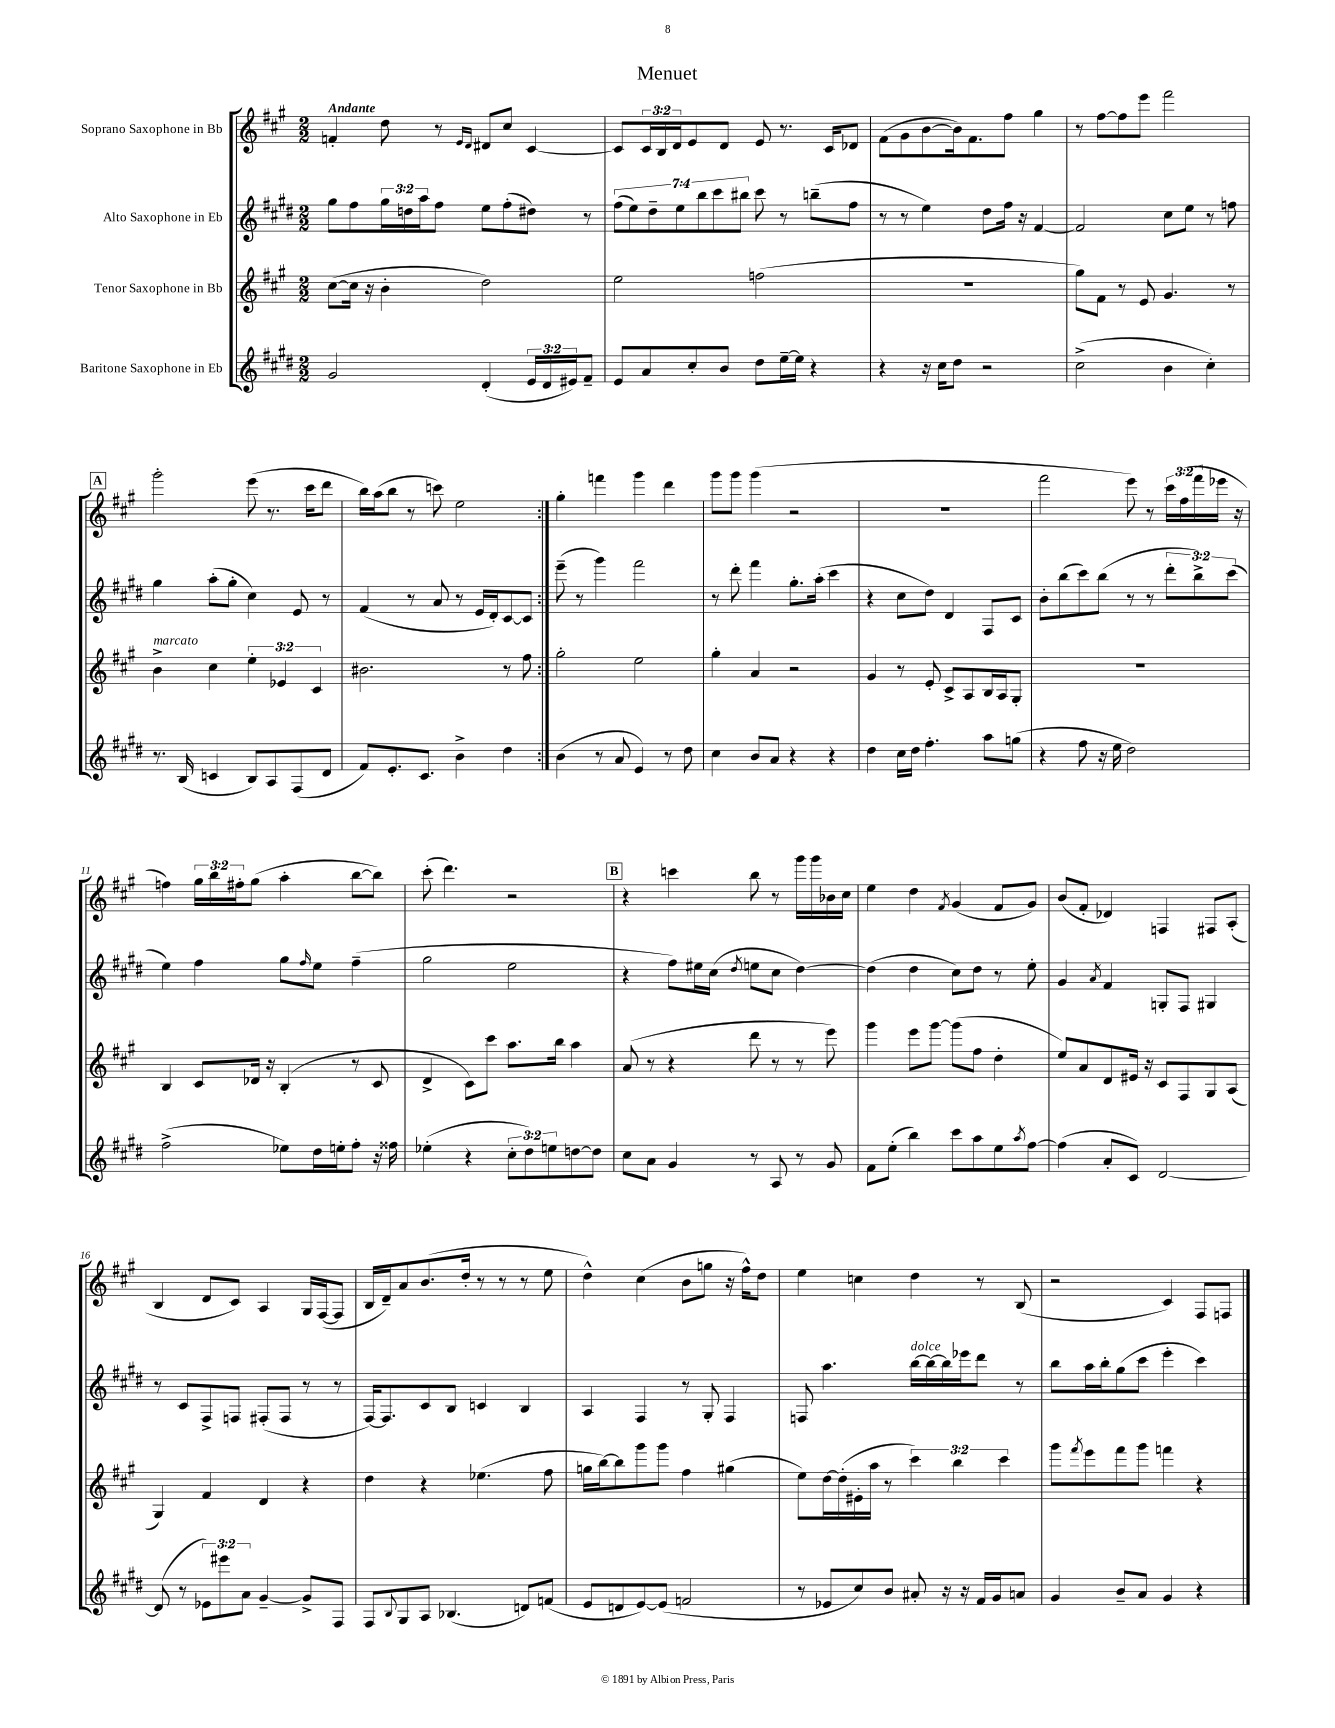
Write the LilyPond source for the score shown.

\header { title = "Menuet" }
<<
\new StaffGroup <<
\new Staff = "s0" \with { instrumentName = "Soprano Saxophone in Bb" } {
    \clef treble \key a \major \numericTimeSignature \time 2/2 \override Staff.TupletNumber.text = #tuplet-number::calc-fraction-text \tempo "Andante"
    \repeat volta 2 { f'4-. d''8 r8 \grace { e'16 d'16 } dis'8 cis''8 cis'4~ |
    cis'8 \tuplet 3/2 { cis'16 b16 d'16 } e'8 d'8 e'8 r8. cis'16 des'8 |
    fis'8( gis'8 b'8~ b'16) fis'8. fis''8 gis''4 |
    r8 fis''8~ fis''8 e'''8 fis'''2 |
    \mark \markup { \box "A" } gis'''2-. e'''8( r8. cis'''16 d'''8 |
    b''16) a''16( b''8 r8 c'''8) e''2 | }
    gis''4-. f'''4 gis'''4 d'''4 |
    gis'''8 gis'''8 gis'''4( r2 |
    R1 |
    fis'''2 e'''8) r8 \tuplet 3/2 { cis'''16 fis''16( fis'''16 } ees'''16 r16 |
    f''4) \tuplet 3/2 { gis''16 b''16 fis''16-. } gis''8( a''4-. b''8~ b''8) |
    cis'''8-.( d'''4.) r2 |
    \mark \markup { \box "B" } r4 c'''4 b''8 r8 gis'''16 gis'''16 bes'16 cis''16 |
    e''4 d''4 \acciaccatura { fis'8 } gis'4( fis'8 gis'8) |
    b'8( fis'8-. des'4) f4 fis8 a8-.( |
    b4 d'8 cis'8) a4 gis16 fis16~( fis8 |
    b16 d'16--) a'8 b'8.( d''16-. r8 r8 r8 e''8 |
    d''4-^) cis''4( b'8 g''8 r16 fis''16-^) d''8 |
    e''4 c''4 d''4 r8 b8( |
    r2 cis'4) fis8 f8 \bar "|." |
}
\new Staff = "s1" \with { instrumentName = "Alto Saxophone in Eb" } {
    \clef treble \key e \major \numericTimeSignature \time 2/2 \override Staff.TupletNumber.text = #tuplet-number::calc-fraction-text
    \repeat volta 2 { gis''8 fis''8 \tuplet 3/2 { gis''16 d''16 a''16 } fis''8 e''8 fis''8-.( dis''8) r8 |
    \tuplet 7/4 { fis''8( e''8) dis''8-- e''8 b''8 cis'''8 bis''8 } cis'''8 r8 b''8--( fis''8 |
    r8 r8 e''4) dis''8 fis''16 r16 fis'4~ |
    fis'2 cis''8 e''8 r8 f''8 |
    \mark \markup { \box "A" } gis''4 a''8-.( gis''8-. cis''4) e'8 r8 |
    fis'4( r8 a'8 r8 e'16 dis'16-.) cis'8~ cis'8 | }
    e'''8--( r8 gis'''4) fis'''2 |
    r8 dis'''8-. fis'''4 gis''8.-. a''16-.( cis'''4 |
    r4 cis''8 dis''8) dis'4 fis8 cis'8 |
    b'8-. b''8( cis'''8) b''8( r8 r8 \tuplet 3/2 { dis'''8-. b''8->) cis'''8( } |
    e''4) fis''4 gis''8 \grace { fis''16 } e''8 fis''4--( |
    gis''2 e''2 |
    \mark \markup { \box "B" } r4 fis''8) eis''16 cis''16( \acciaccatura { dis''8 } e''8 cis''8 dis''4~) |
    dis''4( dis''4 cis''8) dis''8 r8 e''8-. |
    gis'4 \acciaccatura { a'8 } fis'4 g8-. fis8 gis4 |
    r8 cis'8 fis8-> f8 fis8-.( fis8 r8 r8 |
    fis16~) fis8. cis'8 b8 c'4 b4 |
    a4 fis4 r8 gis8-. fis4 |
    f8 a''4. b''16~^\markup { \italic "dolce" } b''16~ b''16 ees'''16 dis'''8 r8 |
    b''8 a''16 b''16-. gis''8( cis'''8 e'''4-. cis'''4) \bar "|." |
}
\new Staff = "s2" \with { instrumentName = "Tenor Saxophone in Bb" } {
    \clef treble \key a \major \numericTimeSignature \time 2/2 \override Staff.TupletNumber.text = #tuplet-number::calc-fraction-text
    \repeat volta 2 { cis''8~( cis''16 r16 b'4-. d''2) |
    e''2 f''2( |
    R1 |
    gis''8) fis'8 r8 e'8 gis'4. r8 |
    \mark \markup { \box "A" } b'4->^\markup { \italic "marcato" } cis''4 \tuplet 3/2 { e''4-. ees'4 cis'4 } |
    bis'2. r8 fis''8 | }
    gis''2-. e''2 |
    gis''4-. a'4 r2 |
    gis'4 r8 e'8-. cis'8-> a8 b16 a16 gis8-. |
    R1 |
    b4 cis'8 des'16 r16 b4-.( r8 cis'8 |
    d'4-> cis'8) cis'''8 a''8. b''16 a''4 |
    \mark \markup { \box "B" } a'8( r8 r4 d'''8 r8 r8 e'''8) |
    gis'''4 e'''8 gis'''8~ gis'''8( fis''8 d''4-. |
    e''8) a'8 d'8 eis'16 r16 cis'8 fis8 gis8 a8( |
    gis4) fis'4 d'4 r4 |
    d''4 r4 ees''4.( fis''8 |
    g''16 b''16~) b''8 gis'''8 gis'''8 fis''4 gis''4( |
    e''8) d''16~ d''16-.( eis'16-. a''16 r8 \tuplet 3/2 { cis'''4) b''4 cis'''4 } |
    gis'''8 \acciaccatura { fis'''8 } e'''8 fis'''8 gis'''8 f'''4 r4 \bar "|." |
}
\new Staff = "s3" \with { instrumentName = "Baritone Saxophone in Eb" } {
    \clef treble \key e \major \numericTimeSignature \time 2/2 \override Staff.TupletNumber.text = #tuplet-number::calc-fraction-text
    \repeat volta 2 { gis'2 dis'4-.( \tuplet 3/2 { e'16 dis'16 eis'16) } fis'8-- |
    e'8 a'8 cis''8-. b'8 dis''8 e''16~-- e''16 r4 |
    r4 r16 cis''16 dis''8 r2 |
    cis''2->( b'4 cis''4-.) |
    \mark \markup { \box "A" } r8. b16( c'4 b8) a8 fis8( dis'8 |
    fis'8) e'8.-. cis'8. b'4-> dis''4 | }
    b'4( r8 a'8 e'4) r8 dis''8 |
    cis''4 b'8 a'8 r4 r4 |
    dis''4 cis''16 dis''16 fis''4.-. a''8 g''8( |
    r4 fis''8 r16 e''16 dis''2) |
    fis''2->( ees''8) dis''16 e''16-. fis''8-. r16 fisis''16 |
    ees''4-.( r4 \tuplet 3/2 { cis''8-. dis''8) e''8 } d''8~ d''8 |
    \mark \markup { \box "B" } cis''8 a'8 gis'4 r8 a8 r8 gis'8 |
    fis'8 e''8-.( b''4) cis'''8 a''8 e''8 \acciaccatura { a''8 } fis''8~ |
    fis''4( a'8-. cis'8) dis'2~ |
    dis'8( r8 \tuplet 3/2 { ees'8) eis'''8 a'8 } gis'4~-- gis'8-> fis8 |
    fis8 \appoggiatura { b8 } gis8 a8 bes4.( d'8) f'8( |
    e'8 d'8 e'8~) e'8( f'2 |
    r8 ees'8 cis''8) b'8 ais'8-. r16 r16 fis'16 gis'16 a'8 |
    gis'4 b'8-- a'8 gis'4 r4 \bar "|." |
}
>>
>>
